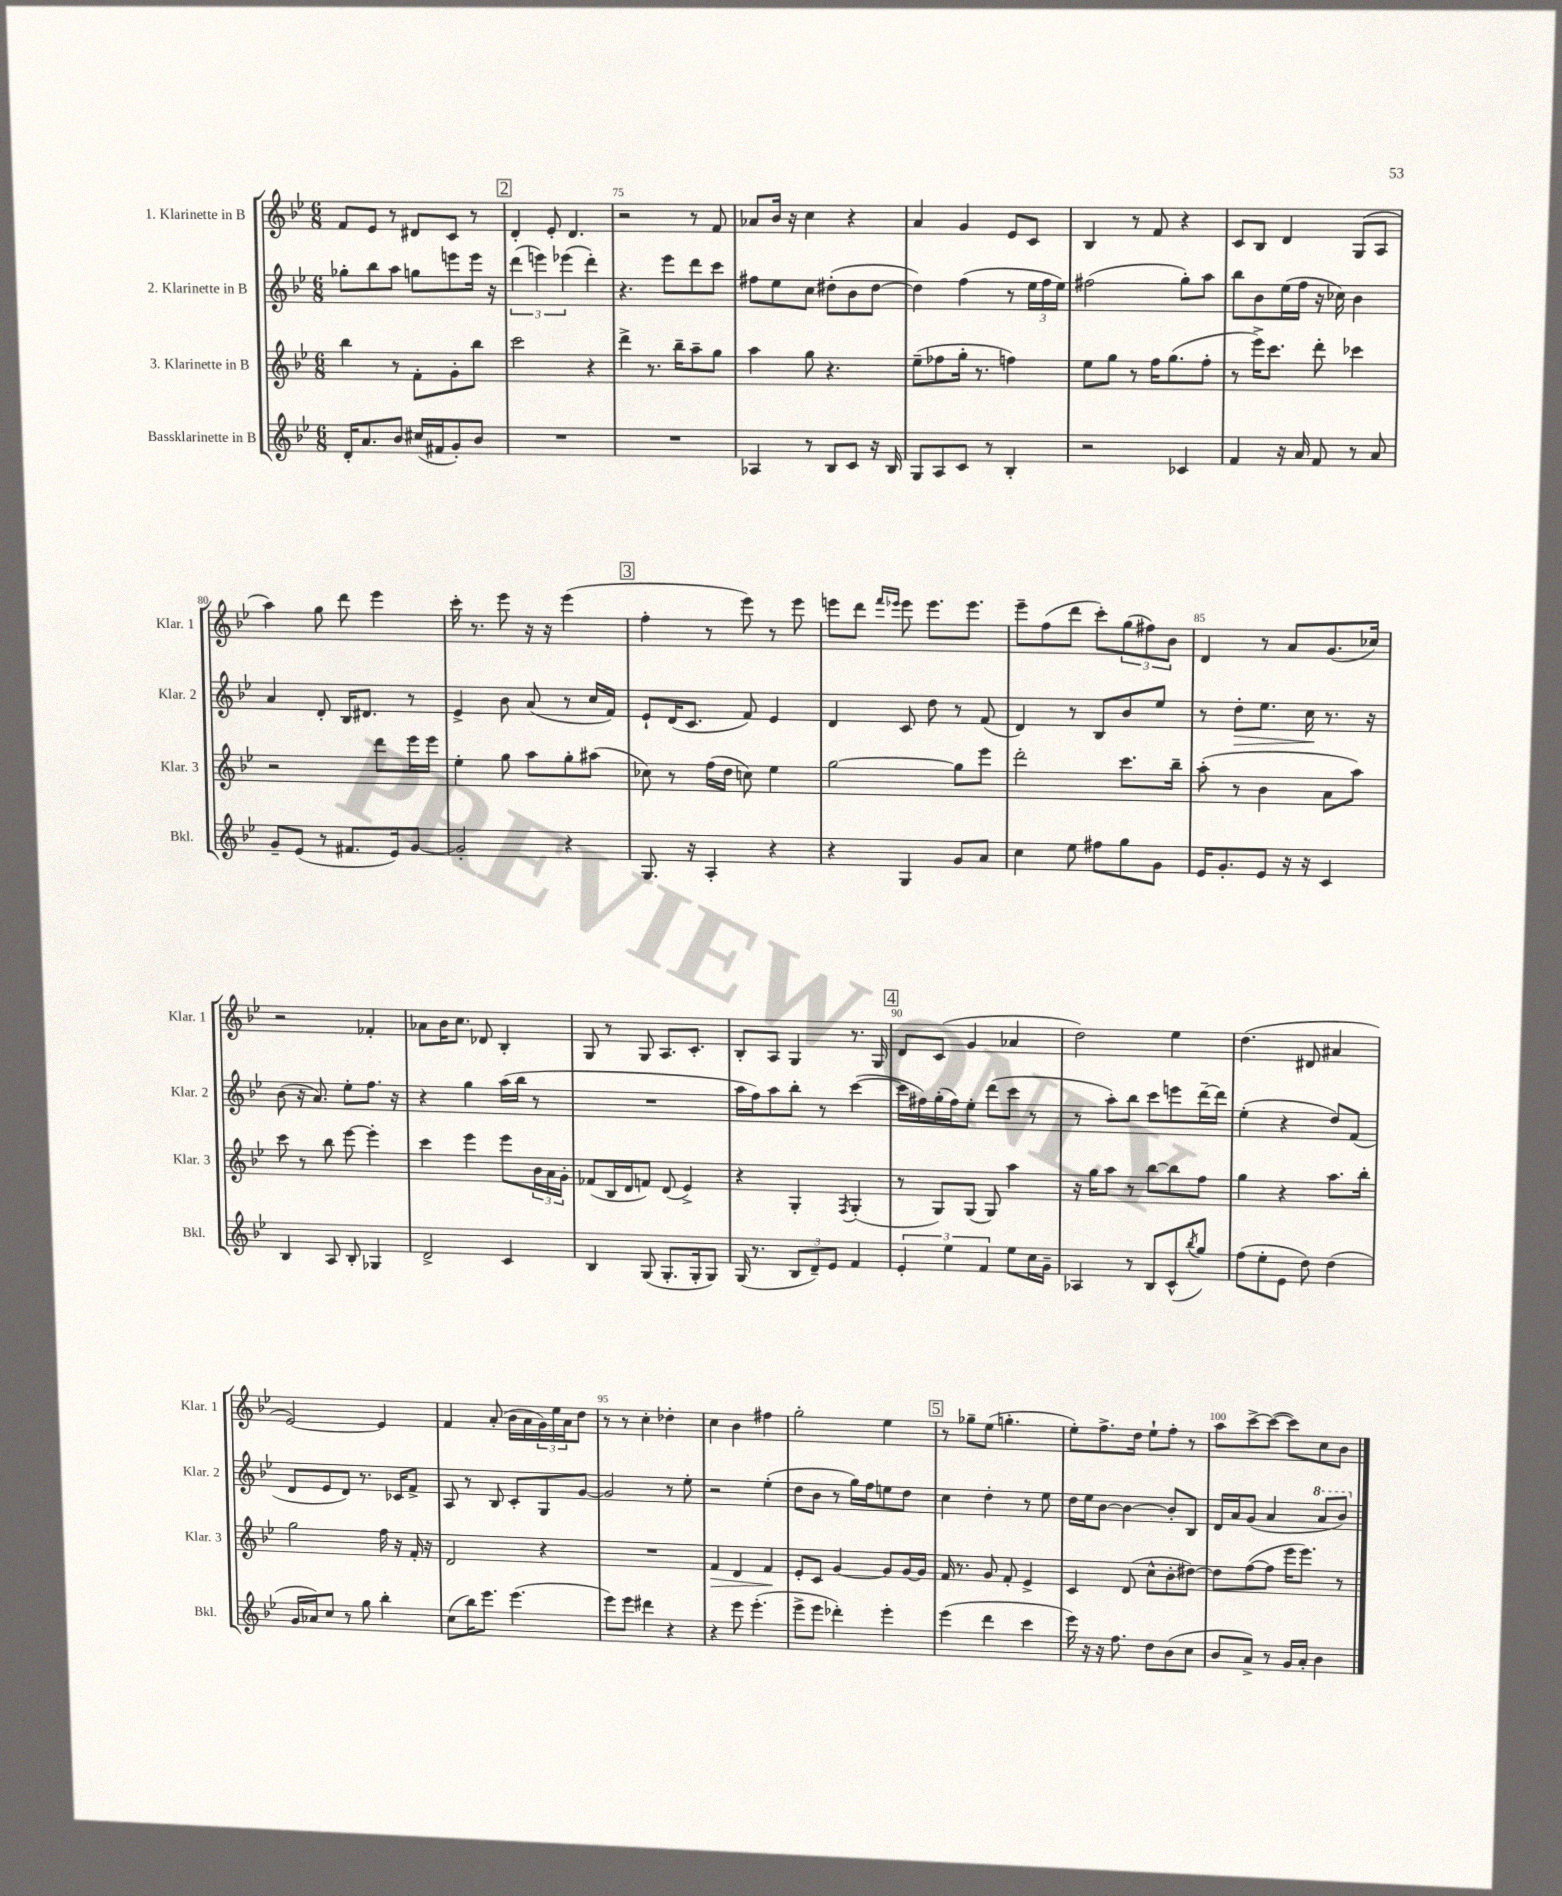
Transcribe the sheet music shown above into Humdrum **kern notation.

**kern	**kern	**dynam	**kern	**dynam	**kern
*part4	*part3	*part3	*part2	*part2	*part1
*staff4	*staff3	*staff3	*staff2	*staff2	*staff1
*I"Bassklarinette in B	*I"3. Klarinette in B	*	*I"2. Klarinette in B	*	*I"1. Klarinette in B
*I'Bkl.	*I'Klar. 3	*	*I'Klar. 2	*	*I'Klar. 1
*clefG2	*clefG2	*	*clefG2	*	*clefG2
*k[b-e-]	*k[b-e-]	*	*k[b-e-]	*	*k[b-e-]
*M6/8	*M6/8	*	*M6/8	*	*M6/8
=73	=73	=73	=73	=73	=73
16d'/KL	4bb-\	.	8gg-X'\L	.	8f/L
8.a/	.	.	.	.	.
.	.	.	8bb-\	.	8e-/J
8b-/J	8r	.	8aa\J	.	8r
(16cc#X/LL	8f'\L	.	8ggn\L	.	8d#X/L
16f#X/J	.	.	.	.	.
8g'/)	8g'\	.	8eeen\	.	8c/J
8b-/J	8bb-\J	.	16eee\Jk	.	8r
.	.	.	16r	.	.
!!LO:REH:place=s1:t=2
=74	=74	=74	=74	=74	=74
2.r	2ccc\	.	(6ddd\	.	4d'/
.	.	.	6eeen\)	.	.
.	.	.	.	.	8e-'/
.	.	.	(6eee-X\	.	.
.	.	.	.	.	4.d/
.	4r	.	4ddd'\)	.	.
=75	=75	=75	=75	=75	=75
2.r	4ddd^\	.	4.r	.	2r
.	8.r	.	.	.	.
.	.	.	8eee-\L	.	.
.	16bb-~\KL	.	.	.	.
.	8aa~\	.	8ddd\	.	8r
.	8gg\J	.	8ccc\J	.	8f/
=76	=76	=76	=76	=76	=76
4A-X/	4aa\	.	8ff#X\L	.	8a-X/L
.	.	.	8ee-\	.	16b-/Jk
.	.	.	.	.	16r
8r	8gg\	.	8cc\J	.	4cc\
8B-/L	4.r	.	(8dd#X'\L	.	.
8c/J	.	.	8b-\	.	4r
16r	.	.	[8dd#\J	.	.
16B-/	.	.	.	.	.
=77	=77	=77	=77	=77	=77
8G/L	(8ee-~\L	.	4dd#\])	.	4a/
8A/	8ff-X\	.	.	.	.
8c/J	16gg'\Jk	.	(4ff\	.	4g/
.	8.r	.	.	.	.
8r	.	.	.	.	.
4B-'/	4ffn\)	.	8r	.	8e-/L
.	.	.	24ee-\LL	.	8c/J
.	.	.	24ff\	.	.
.	.	.	24ee-\JJ)	.	.
=78	=78	=78	=78	=78	=78
2r	8ee-\L	.	(2ff#X\	.	4B-/
.	8gg\J	.	.	.	.
.	8r	.	.	.	8r
.	16ff\KL	.	.	.	8f/
.	(8.gg\	.	.	.	.
4c-X/	.	.	8gg'\L)	.	4r
.	8ff'\J	.	8aa\J	.	.
=79	=79	=79	=79	=79	=79
4f/	8r	.	8bb-\L	.	8c/L
.	16eee-^\KL)	.	8b-\	.	8B-/J
.	8.ccc\J	.	.	.	.
16r	.	.	(16ee-\L	.	4d/
16a/	.	.	16ff\JJ	.	.
8f/	8ddd'\	.	16r	.	.
.	.	.	16cc-X\)	.	.
8r	4ccc-X\	.	4b-\	.	(8G/L
8a/	.	.	.	.	8A/J
!!LO:LB:g=z
=80	=80	=80	=80	=80	=80
8g~/L	2r	.	4a/	.	4aa\)
(8e-/J	.	.	.	.	.
8r	.	.	8d'/	.	8gg\
8.f#X/L	.	.	16B-/KL	.	8ddd\
.	.	.	8.d#X/J	.	.
.	8ddd\L	.	.	.	4eee-\
16e-/k)	.	.	.	.	.
[8g/J	16eee-\L	.	8r	.	.
.	16eee-\JJ	.	.	.	.
=81	=81	=81	=81	=81	=81
2g'/]	4ee-'\	.	4e-^/	.	16ccc'\
.	.	.	.	.	8.r
.	8gg\	.	8b-\	.	8eee-\
.	8aa\L	.	(8a/	.	16r
.	.	.	.	.	16r
4r	8gg'\	.	8r	.	(4eee-\
.	(8aa#X\J	.	16cc/LL	.	.
.	.	.	16f/JJ)	.	.
!!LO:REH:place=s1:t=3
=82	=82	=82	=82	=82	=82
8.G/	8cc-X\)	.	8e-`/L	.	4ff'\
.	8r	.	(16d/K	.	.
16r	.	.	8.c/J	.	.
4A'/	(16ff\LL	.	.	.	8r
.	16dd\JJ	.	.	.	.
.	8ccn\)	.	8f/)	.	8eee-\)
4r	4ee-\	.	4e-/	.	8r
.	.	.	.	.	8eee-\
=83	=83	=83	=83	=83	=83
4r	[2gg\	.	4d/	.	8eeen\L
.	.	.	.	.	8ddd\J
.	.	.	.	.	16qqfff/LL
.	.	.	.	.	16qqeee-X/JJ
4G/	.	.	8c/	.	8eee-\
.	.	.	8dd\	.	8.eee-\L
8g/L	8gg\L]	.	8r	.	.
.	.	.	.	.	8.eee-\J
8a/J	8eee-\J	.	(8f/	.	.
=84	=84	=84	=84	=84	=84
4cc\	2ddd'\	.	4d/)	.	8eee-~\L
.	.	.	.	.	(8ff\
8ee-\	.	.	8r	.	8ddd\J
8ff#X\L	.	.	8B-/L	.	8ccc'\L)
8gg\	8.ccc\L	.	8b-/	.	(12gg\
.	.	.	.	.	12ff#X\)
8g\J	.	.	8ee-/J	.	.
.	.	.	.	.	12b-\J
.	16bb-~\Jk	.	.	.	.
=85	=85	=85	=85	=85	=85
16e-/KL	(8aa'\	.	8r	.	4d/
8.g'/	.	.	.	.	.
!	!	!	!	!LO:HP:b	!
.	8r	.	8dd'\L	>	.
8e-/J	4b-\	.	8.ee-\J	.	8r
16r	.	.	.	.	8a/L
16r	.	.	16cc\	.	.
4c/	8a\L	.	8.r	]	(8.g/
.	8aa\J)	.	.	.	.
.	.	.	16r	.	16cc-X/Jk)
!!LO:LB:g=z
=86	=86	=86	=86	=86	=86
4B-/	8ccc\	.	(8b-\	.	2r
.	8r	.	16r	.	.
.	.	.	8.a/)	.	.
8A/	8bb-\	.	.	.	.
8B-'/	[8eee-\	.	8ee-'\L	.	.
4G-X/	4eee-'\]	.	8.ff\J	.	4f-X'/
.	.	.	16r	.	.
=87	=87	=87	=87	=87	=87
2d^/	4ccc\	.	4r	.	8a-X\L
.	.	.	.	.	16b-\K
.	.	.	.	.	8.cc\J
.	4eee-\	.	4gg\	.	.
.	.	.	.	.	8d-X/
4c/	8eee-\L	.	(16aa\LL	.	4B-'/
.	.	.	16bb-\JJ	.	.
.	24b-\L	.	8r	.	.
.	24a\	.	.	.	.
.	24g'\JJ	.	.	.	.
=88	=88	=88	=88	=88	=88
4B-/	(8f-X/L	.	2.r	.	8G/
.	16B-/L	.	.	.	8r
.	16d/J	.	.	.	.
(8G/	8fn/J)	.	.	.	8G/
8.G'/L	(8d/	.	.	.	8.A/L
.	4e-^/)	.	.	.	.
16G'/k	.	.	.	.	8.c'/J
8G/J)	.	.	.	.	.
=89	=89	=89	=89	=89	=89
(16G/	4r	.	16aa\LL	.	8B-'/L
8.r	.	.	16ff\J)	.	.
.	.	.	8aa\	.	8A/J
12B-/L	4G'/	.	8bb-'\J	.	4G/
12d~/)	.	.	.	.	.
.	.	.	8r	.	.
12e-/J	.	.	.	.	.
.	8qF/	.	.	.	.
4f/	(4G'/	.	([4ccc\	.	8.r
.	.	.	.	.	16G/
!!LO:REH:place=s1:t=4
=90	=90	=90	=90	=90	=90
6e-'/	8r	.	16ccc\LL]	.	8d/L
.	.	.	16ff#X\)	.	.
.	8G/L)	.	(16gg'\	.	(8c/J
6ee-\	.	.	.	.	.
.	.	.	16ff#\J)	.	.
.	(8G/J	.	8ee-'\J	.	4g/
6f/	.	.	.	.	.
.	8G/)	.	(8ddd\L	.	.
8ee-\L	4aa\	.	8ccc\J	.	4a-X/
16cc\L	.	.	8r	.	.
16g~\JJ	.	.	.	.	.
=91	=91	=91	=91	=91	=91
4A-X/	16r	.	8r	.	2dd\)
.	16gg\KL	.	.	.	.
.	8aa\J	.	8aa'\L)	.	.
8r	8r	.	8bb-\J	.	.
8B-/L	[8bb-\L	.	8ccc\L	.	.
(8c^^/	8bb-\]	.	8eeen\	.	4ee-\
8qbb-/	.	.	.	.	.
8gg/J)	8ff\J	.	[16ddd~\L	.	.
.	.	.	16ddd\JJ]	.	.
=92	=92	=92	=92	=92	=92
(8ff\L	4gg\	.	(4ee-'\	.	(4.dd\
8ee-'\	.	.	.	.	.
8e-\J	4r	.	4r	.	.
8dd\)	.	.	.	.	8d#X/
(4dd\	8.aa\L	.	8dd/L)	.	4a#X/
.	.	.	(8f/J	.	.
.	16bb-'\Jk	.	.	.	.
!!LO:LB:g=z
=93	=93	=93	=93	=93	=93
16g/LL	2gg\	.	8d/L	.	[2e-/)
16a-X/J)	.	.	.	.	.
8cc/J	.	.	8e-/	.	.
8r	.	.	8d/J)	.	.
8gg\	.	.	8.r	.	.
4bb-'\	16ff\	.	.	.	4e-/]
.	16r	.	16c-X/KL	.	.
.	16f'/	.	8f^/J	.	.
.	16r	.	.	.	.
=94	=94	=94	=94	=94	=94
(8cc\L	2d/	.	8A/	.	4f/
16bb-\K)	.	.	8r	.	.
8.eee-\J	.	.	.	.	.
.	.	.	8B-/	.	(8a'/
(4.eee-\	.	.	8c'/L	.	16b-\LL
.	.	.	.	.	16a\
.	4r	.	8G/	.	24g\)
.	.	.	.	.	24ee-\
.	.	.	.	.	24a\J
.	.	.	[8g/J	.	8dd\J
=95	=95	=95	=95	=95	=95
8eee-\L)	2.r	.	2g/]	.	8r
8eee-\J	.	.	.	.	8r
4ddd#X\	.	.	.	.	4cc'\
4r	.	.	8r	.	4dd-X'\
.	.	.	8ee-'\	.	.
=96	=96	=96	=96	=96	=96
!	!	!LO:HP:b	!	!	!
4r	4f/	>	2r	.	4cc\
8eee-\	4d/	.	.	.	4b-\
(4.eee-'\	.	.	.	.	.
.	4f/	.	(4ee-'\	.	4ff#X\
.	.	]	.	.	.
=97	=97	=97	=97	=97	=97
8eee-^\L	8e-'/L	.	8dd\L	.	2gg'\
8eee-\J	8c/J	.	8b-\J	.	.
4ddd-X'\)	[4g/	.	8r	.	.
.	.	.	16gg\LL)	.	.
.	.	.	16ff\J	.	.
4eee-'\	8g/L]	.	8een\	.	4ee-\
.	[16g/L	.	8dd\J	.	.
.	16g/JJ]	.	.	.	.
!!LO:REH:place=s1:t=5
=98	=98	=98	=98	=98	=98
(4eee-\	16f/	.	4cc\	.	8r
.	8.r	.	.	.	.
.	.	.	.	.	8gg-X~\L
4ddd\	8g/	.	4dd'\	.	(8ee-\J
.	8f'/	.	.	.	4.ggn'\
4ccc\	4e-^/	.	8r	.	.
.	.	.	8ee-\	.	.
=99	=99	=99	=99	=99	=99
16eee-\)	4c/	.	16dd\LL	.	8ee-'\L)
16r	.	.	16ee-\J	.	.
16r	.	.	[8b-\J	.	8.ff^\
8.ff\	.	.	.	.	.
.	(8d/	.	4b-\_	.	.
.	.	.	.	.	16dd\Jk
8dd\L	8cc^^\L	.	.	.	8ee-`\L
(8b-\	8b-'\	.	8b-'/L]	.	8ff'\J
8cc\J	[8dd#X\J)	.	8B-/J	.	8r
=100	=100	=100	=100	=100	=100
8b-/L	8dd#\L]	.	16d/LL	.	8aa\L
.	.	.	16a/J	.	.
8a^/J)	([8ff\	.	(8g/J	.	[8ccc^\
8r	8ff\J]	.	4a/	.	(8ccc\J_
16g/LL	16eee-\KL	.	.	.	8ccc\L])
16a'/JJ	8.eee-\J)	.	.	.	.
*	*	*	*8va	*	*
4b-\	.	.	8aa/L	.	8cc\
.	8r	.	8bb-/J)	.	8b-\J
*	*	*	*X8va	*	*
==	==	==	==	==	==
*-	*-	*-	*-	*-	*-
